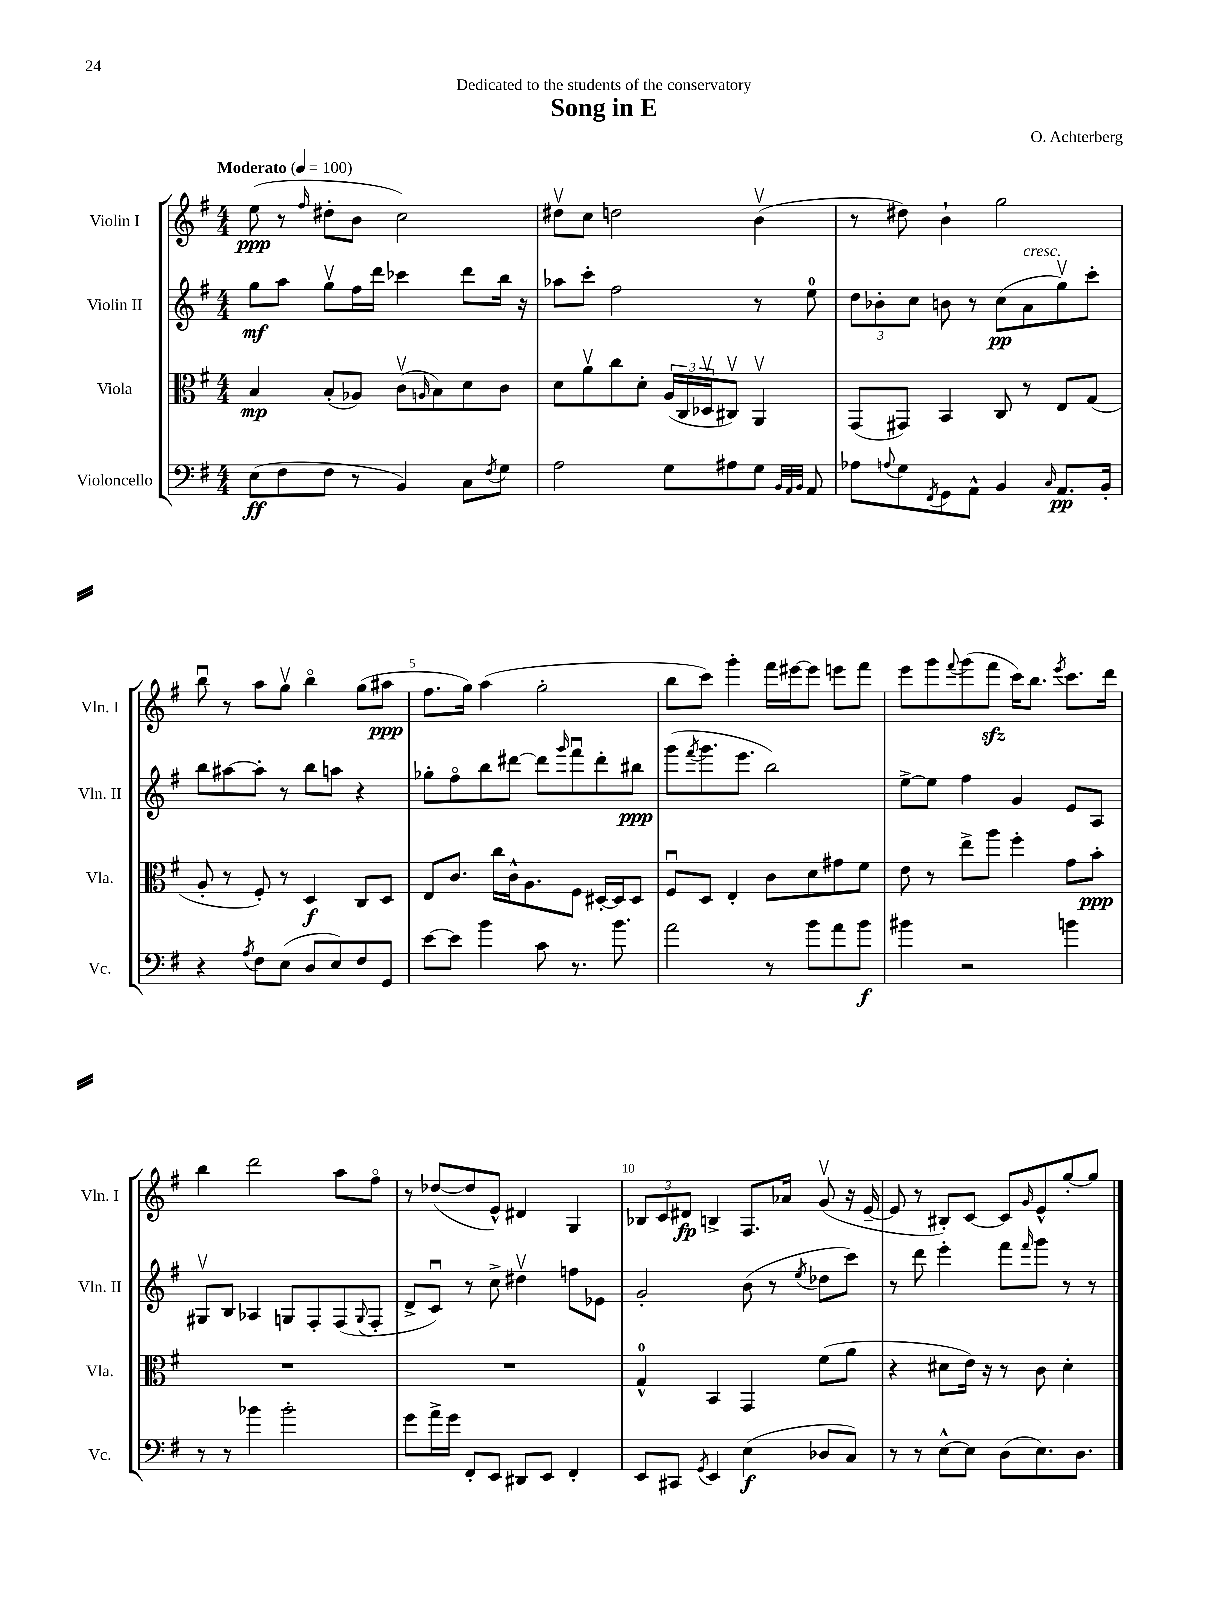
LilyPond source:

\header { title = "Song in E" composer = "O. Achterberg" dedication = "Dedicated to the students of the conservatory" }
<<
\new StaffGroup <<
\new Staff = "s0" \with { instrumentName = "Violin I" shortInstrumentName = "Vln. I" } {
    \clef treble \key g \major \numericTimeSignature \time 4/4 \tempo "Moderato" 4 = 100
    e''8\ppp( r8 \grace { fis''16 } dis''8-. b'8 c''2) |
    dis''8\upbow c''8 d''2 b'4\upbow( |
    r8 dis''8) b'4-! g''2 |
    b''8\downbow r8 a''8 g''8\upbow b''4\flageolet g''8( ais''8\ppp |
    fis''8. g''16) a''4( g''2-. |
    b''8 c'''8) g'''4-. fis'''16 eis'''16~ eis'''8 e'''8 fis'''8 |
    e'''8 g'''8 \appoggiatura { fis'''8 } g'''8( fis'''8\sfz c'''16) b''8. \acciaccatura { e'''8 } c'''8. d'''16 |
    b''4 d'''2 a''8 fis''8\flageolet |
    r8 des''8~( des''8 e'8-^) dis'4 g4 |
    \tuplet 3/2 { bes8 c'8 dis'8\fp } b4-> fis8. aes'16 g'8\upbow( r16 e'16~-- |
    e'8 r8 bis8-.) c'8~ c'8 \grace { g'16 } e'8-^ g''8~-. g''8 \bar "|." |
}
\new Staff = "s1" \with { instrumentName = "Violin II" shortInstrumentName = "Vln. II" } {
    \clef treble \key g \major \numericTimeSignature \time 4/4
    g''8\mf a''8 g''8\upbow fis''16 d'''16 ces'''4 d'''8 b''16 r16 |
    aes''8 c'''8-. fis''2 r8 e''8-0 |
    \tuplet 3/2 { d''8 bes'8-. c''8 } b'8 r8 c''8\pp( a'8^\markup { \italic "cresc." } g''8\upbow) c'''8-. |
    b''8 ais''8~ ais''8-. r8 b''8 a''8 r4 |
    ges''8-. fis''8\flageolet b''8 dis'''8~ dis'''8 \grace { g'''16 } fis'''8\downbow dis'''8-. bis''8\ppp |
    g'''8( \acciaccatura { fis'''8 } g'''8. e'''8. b''2) |
    e''8~-> e''8 fis''4 g'4 e'8 a8 |
    gis8\upbow b8 aes4 g8 fis8-. fis8( \appoggiatura { g8 } fis8-. |
    d'8-> c'8\downbow) r8 c''8-> dis''4\upbow f''8 ees'8 |
    g'2-. b'8( r8 \acciaccatura { e''8 } des''8 c'''8) |
    r8 d'''8 e'''4-. fis'''8 \grace { fis'''16 } g'''8 r8 r8 \bar "|." |
}
\new Staff = "s2" \with { instrumentName = "Viola" shortInstrumentName = "Vla." } {
    \clef alto \key g \major \numericTimeSignature \time 4/4
    b4\mp b8-.( aes8) c'8\upbow( \grace { a16 } b8) d'8 c'8 |
    d'8 a'8\upbow c''8 d'8-. \tuplet 3/2 { a16( c16 des16\upbow } cis8\upbow) a,4\upbow |
    g,8( gis,8) b,4 c8 r8 e8 g8( |
    a8-. r8 fis8-.) r8 d4\f c8 d8 |
    e8 c'8. c''16 c'16-^ a8. fis8 dis16~-. dis16 dis8 |
    fis8\downbow d8 e4-. c'8 d'8 gis'8 fis'8 |
    e'8 r8 e''8-> a''8 fis''4-. g'8 b'8-.\ppp |
    R1 |
    R1 |
    g4-0-^ b,4 g,4 fis'8( a'8 |
    r4 dis'8 e'16) r16 r8 c'8 dis'4-. \bar "|." |
}
\new Staff = "s3" \with { instrumentName = "Violoncello" shortInstrumentName = "Vc." } {
    \clef bass \key g \major \numericTimeSignature \time 4/4
    e8\ff( fis8 fis8 r8 b,4) c8 \acciaccatura { fis8 } g8 |
    a2 g8 ais8 g8 \grace { b,32 a,32 b,32 } a,8 |
    aes8 \appoggiatura { a8 } g8 \acciaccatura { fis,8 } g,8 a,8-^ b,4 \grace { c16 } a,8.\pp b,16-. |
    r4 \acciaccatura { a8 } fis8 e8( d8 e8) fis8 g,8 |
    e'8~ e'8 b'4 c'8 r8. b'8. |
    a'2 r8 b'8 a'8 b'8\f |
    bis'4 r2 b'4 |
    r8 r8 bes'4 bes'2-. |
    g'8 a'16-> g'16 fis,8-. e,8 dis,8 e,8 fis,4-. |
    e,8 cis,8 \acciaccatura { g,8 } e,4 e4\f( des8 c8) |
    r8 r8 e8~-^ e8 d8( e8.) d8. \bar "|." |
}
>>
>>
\layout { \context { \Score \override BarNumber.break-visibility = ##(#f #t #t) barNumberVisibility = #(every-nth-bar-number-visible 5) } }
